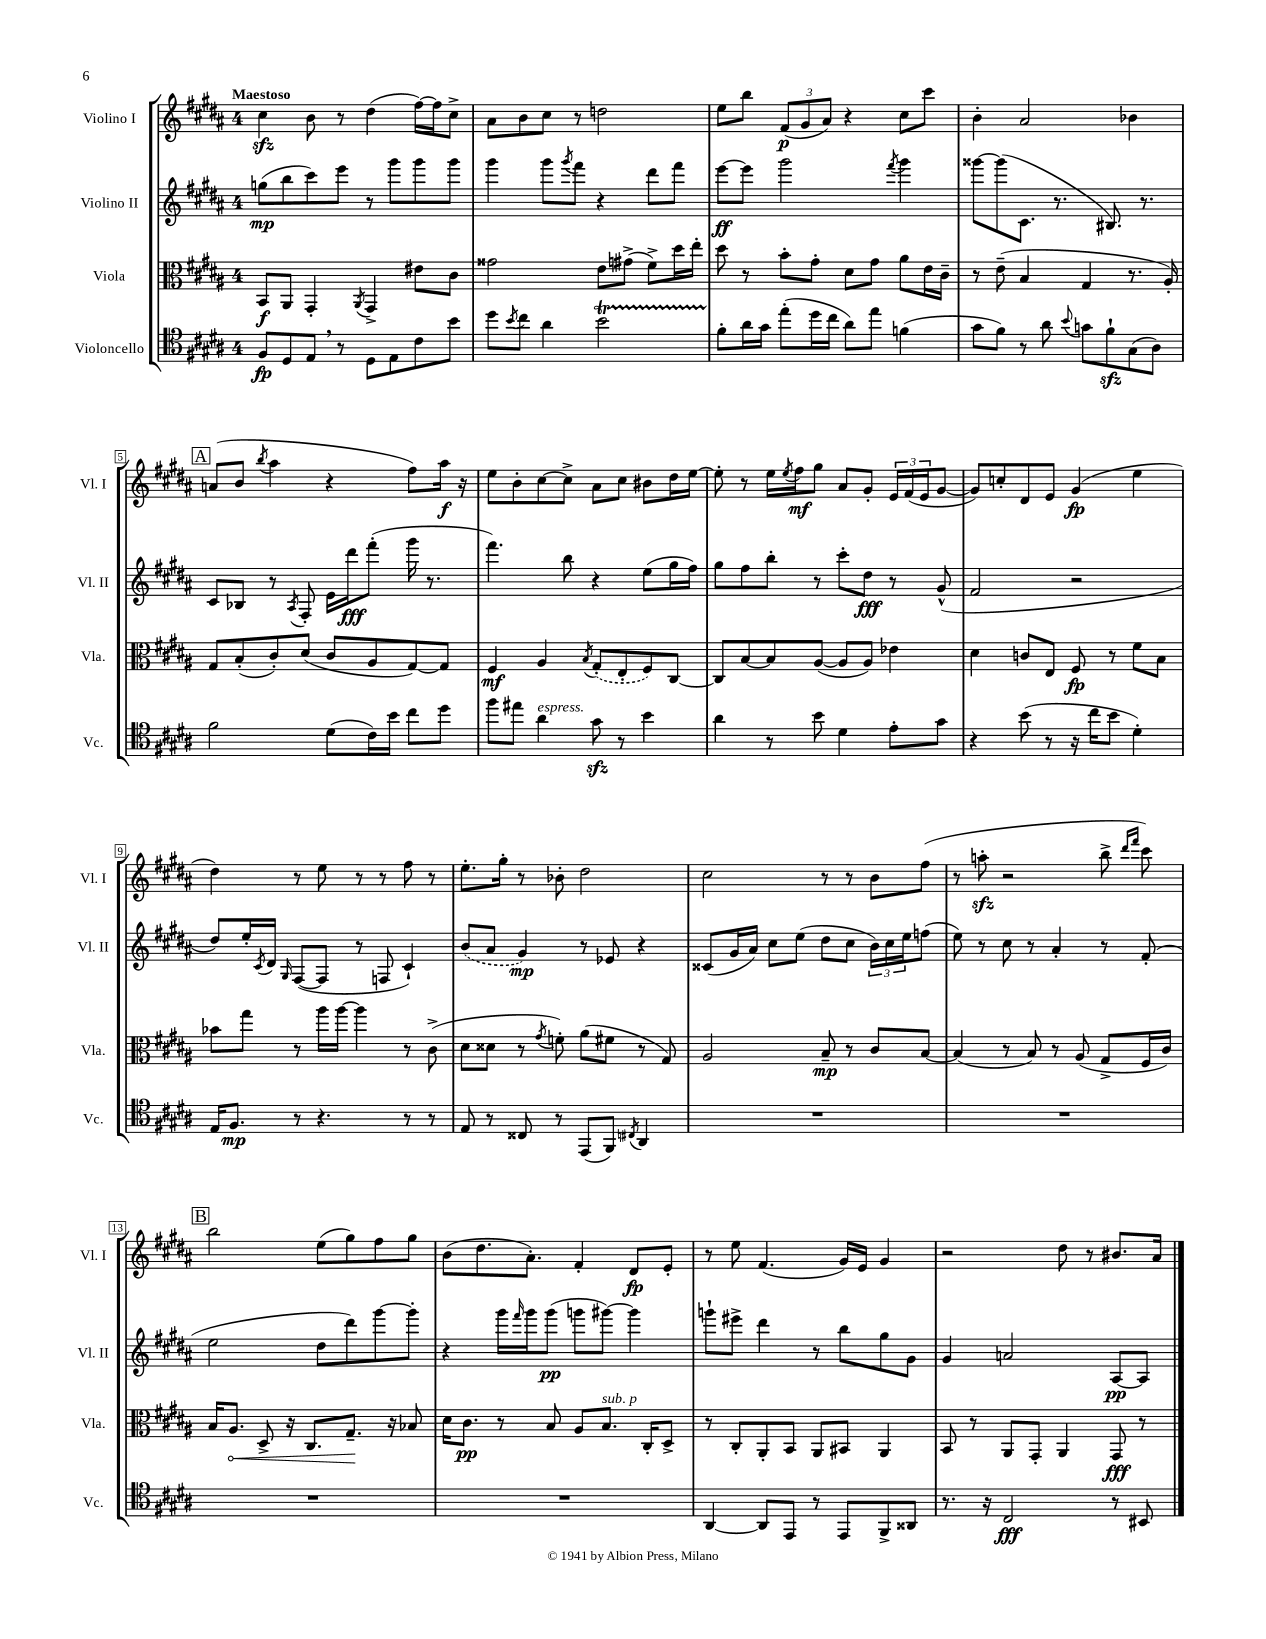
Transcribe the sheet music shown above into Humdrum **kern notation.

**kern	**dynam	**kern	**dynam	**kern	**dynam	**kern	**dynam
*part4	*part4	*part3	*part3	*part2	*part2	*part1	*part1
*staff4	*staff4	*staff3	*staff3	*staff2	*staff2	*staff1	*staff1
*I"Violoncello	*	*I"Viola	*	*I"Violino II	*	*I"Violino I	*
*I'Vc.	*	*I'Vla.	*	*I'Vl. II	*	*I'Vl. I	*
*clefC4	*	*clefC3	*	*clefG2	*	*clefG2	*
*k[f#c#g#d#a#]	*	*k[f#c#g#d#a#]	*	*k[f#c#g#d#a#]	*	*k[f#c#g#d#a#]	*
*M4/4	*	*M4/4	*	*M4/4	*	*M4/4	*
=1	=1	=1	=1	=1	=1	=1	=1
!	!	!	!	!	!	!LO:TX:a:B:t=Maestoso	!
8F#/L	fp	8BB/L	f	(8ggn\L	mp	4cc#zz\	.
8D#/	.	8AA#/J	.	8bb\	.	.	.
8E,/J	.	4GG#'/	.	8ccc#\)	.	8b\	.
8r	.	.	.	8eee\J	.	8r	.
.	.	8qAA#/	.	.	.	.	.
8D#\L	.	4GG#^/	.	8r	.	(4dd#\	.
8E\	.	.	.	8ggg#\L	.	.	.
8c#\	.	8e#X\L	.	8ggg#\	.	[16ff#\LL)	.
.	.	.	.	.	.	16ff#\J]	.
8b\J	.	8c#\J	.	8ggg#\J	.	8cc#^\J	.
=2	=2	=2	=2	=2	=2	=2	=2
8dd#\L	.	2g##X\	.	4ggg#\	.	8a#\L	.
8qb/	.	.	.	.	.	.	.
8cc#\J	.	.	.	.	.	8b\	.
4a#\	.	.	.	8ggg#\L	.	8cc#\J	.
.	.	.	.	8qggg#/	.	.	.
.	.	.	.	8fff#\J	.	8r	.
2bT\	.	8e\L	.	4r	.	2ddn\	.
.	.	(8g#X^\J	.	.	.	.	.
.	.	8f#^\L)	.	8ddd#\L	.	.	.
.	.	16dd#\L	.	8fff#\J	.	.	.
.	.	16ee'\JJ	.	.	.	.	.
=3	=3	=3	=3	=3	=3	=3	=3
8f#'\L	.	8dd#\	.	[8eee\L	ff	8ee\L	.
16a#\L	.	8r	.	8eee\J]	.	8bb\J	.
16g#\JJ	.	.	.	.	.	.	.
(8ee'\L	.	8b'\L	.	2ggg#\	.	(12f#/L	p
.	.	.	.	.	.	12g#/	.
16dd#\L	.	8g#'\J	.	.	.	.	.
.	.	.	.	.	.	12a#/J)	.
16cc#\JJ	.	.	.	.	.	.	.
8a#\L)	.	8d#\L	.	.	.	4r	.
8ee\J	.	8g#\J	.	.	.	.	.
.	.	.	.	8qfff#/	.	.	.
(4fn\	.	8a#\L	.	4ggg#\	.	8cc#\L	.
.	.	16e\L	.	.	.	8ccc#\J	.
.	.	16c#~\JJ	.	.	.	.	.
=4	=4	=4	=4	=4	=4	=4	=4
8g#\L	.	8r	.	[8ggg##X\L	.	4b'\	.
8f#\J)	.	(8e~\	.	(8ggg##\]	.	.	.
8r	.	4B/	.	8.c#\J	.	2a#/	.
8a#\	.	.	.	.	.	.	.
.	.	.	.	8.r	.	.	.
8qqb/	.	.	.	.	.	.	.
8gn\L	.	4G#/	.	.	.	.	.
8f#zz`\	.	.	.	8.B#X/)	.	.	.
(8G#\	.	8.r	.	.	.	4b-X\	.
.	.	.	.	8.r	.	.	.
8A#\J)	.	.	.	.	.	.	.
.	.	16A#'/)	.	.	.	.	.
!!LO:LB:g=z
!!LO:REH:place=s1:t=A
=5	=5	=5	=5	=5	=5	=5	=5
2f#\	.	8G#/L	.	8c#/L	.	(8an/L	.
.	.	(8B'/	.	8B-X/J	.	8b/J	.
.	.	.	.	.	.	8qbb/	.
.	.	8c#'/)	.	8r	.	4aa#\	.
.	.	.	.	8qA#/	.	.	.
.	.	(8d#/J	.	8F#'/	.	.	.
(8d#\L	.	8c#/L	.	16e\LL	.	4r	.
.	.	.	.	16ddd#\J	fff	.	.
16c#\L)	.	8A#/	.	(8fff#'\J	.	.	.
16b\JJ	.	.	.	.	.	.	.
8cc#\L	.	[8G#/)	.	16ggg#\	.	8ff#\L)	.
.	.	.	.	8.r	.	.	.
8dd#\J	.	8G#/J]	.	.	.	16aa#\Jk	f
.	.	.	.	.	.	16r	.
=6	=6	=6	=6	=6	=6	=6	=6
8ff#\L	.	4F#/	mf	4.fff#\)	.	8ee\L	.
8ee#X\J	.	.	.	.	.	8b'\	.
!LO:TX:a:i:t=espress.	!	!	!	!	!	!	!
4a#\	.	4A#/	.	.	.	[8cc#\	.
.	.	.	.	8bb\	.	8cc#^\J]	.
.	.	8qB/	.	.	.	.	.
8g#zz\	.	(8G#'/L	.	4r	.	8a#\L	.
8r	.	8E'/	.	.	.	8cc#\J	.
4b\	.	8F#/)	.	(8ee\L	.	8b#X\L	.
.	.	[8C#/J	.	16gg#\L	.	16dd#\L	.
.	.	.	.	16ff#\JJ)	.	[16ee\JJ	.
=7	=7	=7	=7	=7	=7	=7	=7
4a#\	.	8C#/L]	.	8gg#\L	.	8ee'\]	.
.	.	[8B/	.	8ff#\	.	8r	.
8r	.	8B/]	.	8bb'\J	.	16ee\LL	.
.	.	.	.	.	.	8qee/	.
.	.	.	.	.	.	16ff#\J	mf
8b\	.	([8A#/J	.	8r	.	8gg#\J	.
4d#\	.	8A#/L]	.	8ccc#'\L	.	8a#/L	.
.	.	8A#/J)	.	8dd#\J	fff	8g#'/J	.
8e'\L	.	4e-X\	.	8r	.	24e/LL	.
.	.	.	.	.	.	(24f#/	.
.	.	.	.	.	.	24e/J	.
8g#\J	.	.	.	(8g#^^/	.	[8g#/J	.
=8	=8	=8	=8	=8	=8	=8	=8
4r	.	4d#\	.	2f#/	.	8g#/L])	.
.	.	.	.	.	.	8ccn'/	.
(8b\	.	8cn/L	.	.	.	8d#/	.
8r	.	8E/J	.	.	.	8e/J	.
16r	.	8F#/	fp	2r	.	(4g#/	fp
16cc#\KL	.	.	.	.	.	.	.
8b\J	.	8r	.	.	.	.	.
4d#'\)	.	8f#\L	.	.	.	4ee\	.
.	.	8B\J	.	.	.	.	.
!!LO:LB:g=z
=9	=9	=9	=9	=9	=9	=9	=9
16E/KL	.	8b-X\L	.	8dd#/L)	.	4dd#\)	.
8.F#/J	mp	.	.	.	.	.	.
.	.	8gg#\J	.	16ee'/L	.	.	.
.	.	.	.	8qc#/	.	.	.
.	.	.	.	16d#/JJ	.	.	.
.	.	.	.	16qqG#/	.	.	.
8r	.	8r	.	([8F#/L	.	8r	.
4.r	.	16aa#\LL	.	8F#/J]	.	8ee\	.
.	.	[16aa#\JJ	.	.	.	.	.
.	.	4aa#\]	.	8r	.	8r	.
.	.	.	.	8Fn/	.	8r	.
8r	.	8r	.	4c#`/)	.	8ff#\	.
8r	.	(8c#^\	.	.	.	8r	.
=10	=10	=10	=10	=10	=10	=10	=10
8E/	.	8d#\L	.	(8b/L	.	8.ee'\L	.
8r	.	8d##X\J	.	8a#/J	.	.	.
.	.	.	.	.	.	16gg#'\Jk	.
8C##X/	.	8r	.	4g#/)	mp	8r	.
.	.	8qg#/	.	.	.	.	.
8r	.	8fn'\)	.	.	.	8b-X'\	.
(8EE/L	.	(8a#\L	.	8r	.	2dd#\	.
8FF#/J)	.	8f#X\J	.	8e-X/	.	.	.
8qC#X/	.	.	.	.	.	.	.
4AA#/	.	8r	.	4r	.	.	.
.	.	8G#/)	.	.	.	.	.
=11	=11	=11	=11	=11	=11	=11	=11
1r	.	2A#/	.	(8c##X/L	.	2cc#\	.
.	.	.	.	16g#/L	.	.	.
.	.	.	.	16a#/JJ)	.	.	.
.	.	.	.	8cc#\L	.	.	.
.	.	.	.	(8ee\J	.	.	.
.	.	8B~/	mp	8dd#\L	.	8r	.
.	.	8r	.	8cc#\J	.	8r	.
.	.	8c#/L	.	24b\LL)	.	8b\L	.
.	.	.	.	24cc#\	.	.	.
.	.	.	.	24ee\J	.	.	.
.	.	[8B/J	.	(8ffn\J	.	(8ff#\J	.
=12	=12	=12	=12	=12	=12	=12	=12
1r	.	(4B/]	.	8ee\)	.	8r	.
.	.	.	.	8r	.	8aanzz'\	.
.	.	8r	.	8cc#\	.	2r	.
.	.	8B/)	.	8r	.	.	.
.	.	8r	.	4a#'/	.	.	.
.	.	(8A#/	.	.	.	.	.
.	.	8G#^/L	.	8r	.	8bb^\	.
.	.	.	.	.	.	16qqddd#/LL	.
.	.	.	.	.	.	16qqfff#/JJ	.
.	.	16F#/L	.	(8f#'/	.	8ccc#\)	.
.	.	16c#/JJ)	.	.	.	.	.
!!LO:LB:g=z
!!LO:REH:place=s1:t=B
=13	=13	=13	=13	=13	=13	=13	=13
1r	.	16B/KL	.	2ee\	.	2bb\	.
!	!	!	!LO:HP:b	!	!	!	!
.	.	8.A#/J	<	.	.	.	.
.	.	8D#^/	.	.	.	.	.
.	.	16r	.	.	.	.	.
.	.	8.C#/L	.	.	.	.	.
.	.	.	.	8dd#\L	.	(8ee\L	.
.	.	8.G#~/J	.	8ddd#\)	.	8gg#\)	.
.	.	.	.	[8ggg#\	.	8ff#\	.
.	.	16r	[	.	.	.	.
.	.	8B-X/	.	8ggg#'\J]	.	8gg#\J	.
=14	=14	=14	=14	=14	=14	=14	=14
1r	.	16d#\KL	.	4r	.	(8b\L	.
.	.	8.c#\J	pp	.	.	.	.
.	.	.	.	.	.	8.dd#\	.
.	.	8r	.	16ggg#\LL	.	.	.
.	.	.	.	16qqfff#/	.	.	.
.	.	.	.	16ggg#\J	.	8.a#'\J)	.
.	.	8B/	.	(8ggg#\J	pp	.	.
.	.	8A#/L	.	8gggn\L	.	4f#'/	.
!	!	!LO:TX:a:i:t=sub. p	!	!	!	!	!
.	.	8.B/J	.	[8ggg#X\J)	.	.	.
.	.	.	.	4ggg#\]	.	8d#/L	fp
.	.	16C#'/KL	.	.	.	.	.
.	.	8D#^/J	.	.	.	8e'/J	.
=15	=15	=15	=15	=15	=15	=15	=15
[4AA#/	.	8r	.	8gggn`\L	.	8r	.
.	.	8C#'/L	.	8eee#X^\J	.	8ee\	.
8AA#/L]	.	8AA#'/	.	4ddd#\	.	(4.f#/	.
8EE/J	.	8BB/J	.	.	.	.	.
8r	.	8AA#/L	.	8r	.	.	.
8EE/L	.	8BB#X/J	.	8bb\L	.	16g#/LL)	.
.	.	.	.	.	.	16e/JJ	.
8FF#^/	.	4AA#/	.	8gg#\	.	4g#/	.
8AA##X/J	.	.	.	8g#\J	.	.	.
=16	=16	=16	=16	=16	=16	=16	=16
8.r	.	8BB/	.	4g#/	.	2r	.
.	.	8r	.	.	.	.	.
16r	.	.	.	.	.	.	.
2C#/	fff	8AA#/L	.	2an/	.	.	.
.	.	8GG#'/J	.	.	.	.	.
.	.	4AA#/	.	.	.	8dd#\	.
.	.	.	.	.	.	8r	.
8r	.	8GG#/	fff	[8A#/L	pp	8.b#X/L	.
8BB#X/	.	8r	.	8A#/J]	.	.	.
.	.	.	.	.	.	16a#/Jk	.
==	==	==	==	==	==	==	==
*-	*-	*-	*-	*-	*-	*-	*-
